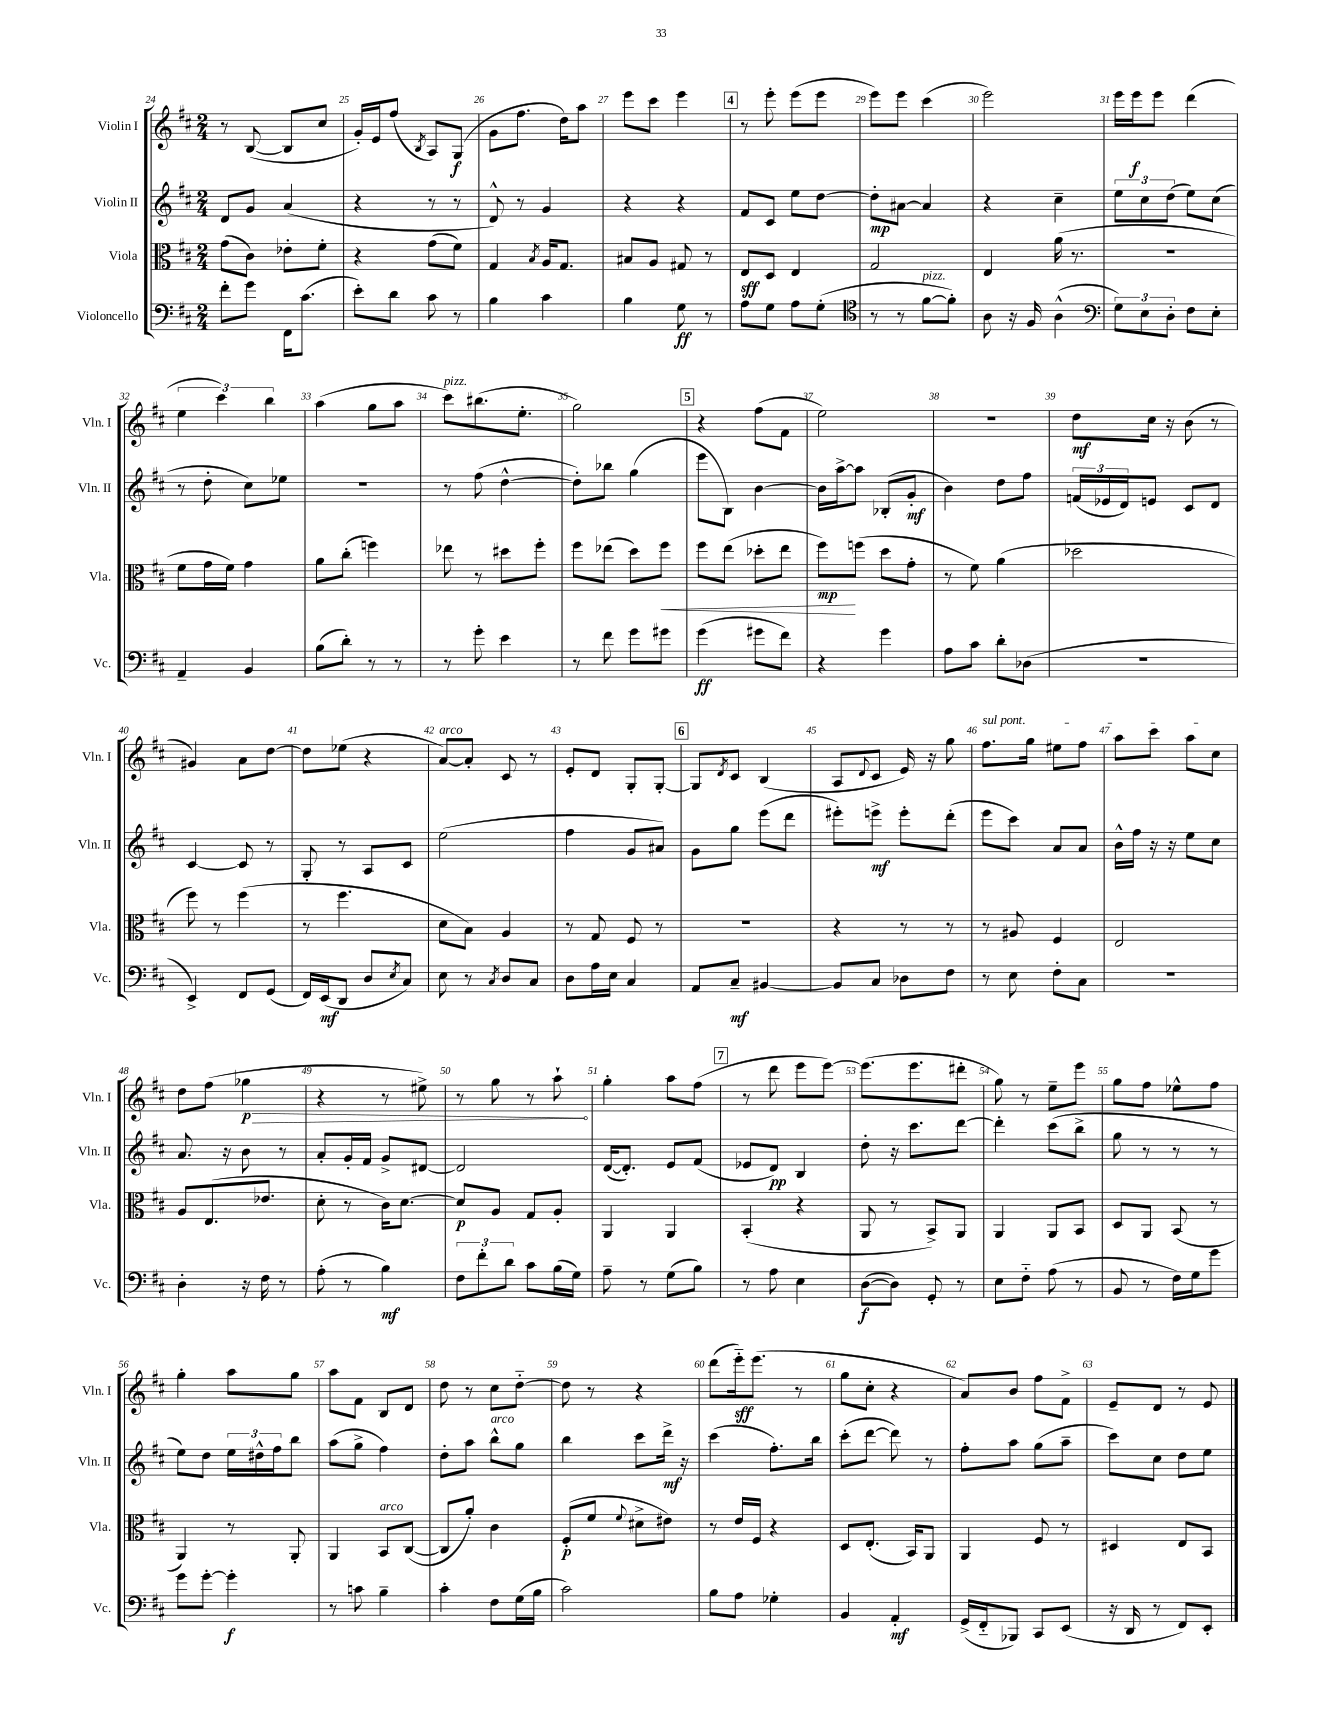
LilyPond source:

<<
\new StaffGroup <<
\new Staff = "s0" \with { instrumentName = "Violin I" shortInstrumentName = "Vln. I" } {
    \clef treble \key d \major \numericTimeSignature \time 2/4
    r8 b8~( b8 cis''8 |
    g'16-.) e'16 fis''8( \acciaccatura { b8 } a8) g8\f( |
    g'8 fis''8. d''16) a''8 |
    e'''8 cis'''8 e'''4 |
    \mark \markup { \box "4" } r8 e'''8-. e'''8( e'''8 |
    e'''8) e'''8 cis'''4( |
    e'''2) |
    e'''16 e'''16\f e'''8 d'''4( |
    \tuplet 3/2 { e''4 cis'''4) b''4 } |
    a''4( g''8 a''8 |
    cis'''8^\markup { \italic "pizz." }) bis''8.( e''8.-. |
    g''2) |
    \mark \markup { \box "5" } r4 fis''8( fis'8 |
    e''2) |
    r2 |
    d''8\mf cis''16 r16 b'8( r8 |
    gis'4) a'8 d''8~ |
    d''8 ees''8( r4 |
    a'8~^\markup { \italic "arco" }) a'8-. cis'8 r8 |
    e'8-. d'8 g8-. g8~-. |
    \mark \markup { \box "6" } g8 \acciaccatura { d'8 } cis'8 b4( |
    a8 \appoggiatura { d'8 } cis'8 e'16) r16 g''8 |
    \once \override TextSpanner.bound-details.left.text = \markup { \italic "sul pont." } fis''8.\startTextSpan g''16 eis''8 fis''8 |
    a''8 cis'''8 a''8 cis''8\stopTextSpan |
    d''8 fis''8( \once \override Hairpin.circled-tip = ##t ges''4\p\> |
    r4 r8 eis''8->) |
    r8 g''8 r8 a''8-!\! |
    g''4-. a''8 fis''8( |
    \mark \markup { \box "7" } r8 d'''8 e'''8 e'''8~) |
    e'''8.( e'''8. dis'''8-. |
    g''8) r8 e''8-- e'''8 |
    g''8 fis''8 ees''8-^ fis''8 |
    g''4-. a''8 g''8 |
    a''8 fis'8 b8 d'8 |
    d''8 r8 cis''8 d''8~-_ |
    d''8 r8 r4 |
    d'''8( e'''16-_\sff) e'''8.( r8 |
    g''8 cis''8-. r4 |
    a'8) b'8 fis''8 fis'8-> |
    e'8-- d'8 r8 e'8 \bar "|." |
}
\new Staff = "s1" \with { instrumentName = "Violin II" shortInstrumentName = "Vln. II" } {
    \clef treble \key d \major \numericTimeSignature \time 2/4
    d'8 g'8 a'4( |
    r4 r8 r8 |
    d'8-^) r8 g'4 |
    r4 r4 |
    \mark \markup { \box "4" } fis'8 cis'8 e''8 d''8~ |
    d''8-.\mp ais'8~ ais'4 |
    r4 cis''4-- |
    \tuplet 3/2 { e''8 cis''8 d''8( } e''8) cis''8( |
    r8 d''8-. cis''8) ees''8 |
    R2 |
    r8 fis''8( d''4~-^ |
    d''8-.) bes''8 g''4( |
    \mark \markup { \box "5" } e'''8 b8) b'4~ |
    b'16 a''16~-> a''8 bes8-.( g'8-.\mf |
    b'4) d''8 fis''8 |
    \tuplet 3/2 { f'16( ees'16 d'16) } e'8 cis'8 d'8 |
    cis'4~ cis'8 r8 |
    g8-. r8 a8 cis'8 |
    e''2( |
    fis''4 g'8 ais'8) |
    \mark \markup { \box "6" } g'8 g''8 e'''8( d'''8 |
    eis'''8-.) e'''8->\mf e'''8-. d'''8-.( |
    e'''8 cis'''8) a'8 a'8 |
    b'16-^ fis''16 r16 r16 e''8 cis''8 |
    a'8. r16 b'8 r8 |
    a'8-. g'16-. fis'16 g'8-> dis'8~ |
    dis'2 |
    d'16~( d'8.-.) e'8 fis'8( |
    \mark \markup { \box "7" } ees'8 d'8\pp) b4 |
    d''8-. r16 cis'''8. d'''8~ |
    d'''4-. cis'''8( b''8-> |
    g''8 r8 r8 r8 |
    e''8) d''8 \tuplet 3/2 { e''16 dis''16-^ fis''16 } b''8 |
    a''8( g''8-> fis''4) |
    d''8-. a''8 b''8-^^\markup { \italic "arco" } g''8 |
    b''4 cis'''8 d'''16->\mf r16 |
    cis'''4( fis''8.-.) b''16 |
    cis'''8-.( d'''8~ d'''8) r8 |
    fis''8-. a''8 g''8( a''8-- |
    cis'''8) cis''8 d''8 e''8 \bar "|." |
}
\new Staff = "s2" \with { instrumentName = "Viola" shortInstrumentName = "Vla." } {
    \clef alto \key d \major \numericTimeSignature \time 2/4
    g'8( cis'8) ees'8-. fis'8-. |
    r4 g'8( fis'8) |
    g4 \acciaccatura { b8 } a16 g8. |
    bis8 a8 gis8 r8 |
    \mark \markup { \box "4" } e8\sff d8 e4 |
    g2 |
    e4 a'16( r8. |
    R2 |
    fis'8 g'16 fis'16) g'4 |
    a'8 cis''8-.( f''4) |
    ees''8 r8 dis''8 fis''8-. |
    fis''8 ees''8( d''8) fis''8\< |
    \mark \markup { \box "5" } fis''8 e''8( des''8-. e''8 |
    fis''8\mp\!) f''8( d''8 g'8-. |
    r8 fis'8) a'4( |
    des''2 |
    fis''8) r8 fis''4( |
    r8 fis''4. |
    d'8 b8) a4 |
    r8 g8 fis8 r8 |
    \mark \markup { \box "6" } r2 |
    r4 r8 r8 |
    r8 ais8 fis4 |
    e2 |
    a8 e8.( ees'8. |
    d'8-. r8 cis'16) d'8.~ |
    d'8\p a8 g8 a8-. |
    a,4 a,4 |
    \mark \markup { \box "7" } b,4-.( r4 |
    a,8 r8 b,8->) a,8 |
    a,4 a,8 b,8 |
    d8 a,8 b,8( r8 |
    a,4) r8 a,8-. |
    a,4 b,8^\markup { \italic "arco" } cis8~( |
    cis8 a'8-.) cis'4 |
    fis8-.\p( fis'8 \appoggiatura { fis'8 } dis'8-> eis'8) |
    r8 e'16 fis16 r4 |
    d8 e8.-.( b,16) a,8 |
    a,4 fis8 r8 |
    dis4 e8 b,8 \bar "|." |
}
\new Staff = "s3" \with { instrumentName = "Violoncello" shortInstrumentName = "Vc." } {
    \clef bass \key d \major \numericTimeSignature \time 2/4
    fis'8-. g'8 fis,16 cis'8.( |
    e'8-.) d'8 cis'8 r8 |
    b4 cis'4 |
    b4 g8\ff r8 |
    \mark \markup { \box "4" } a8 g8 a8 g8-.( |
    \clef tenor r8 r8 fis'8~^\markup { \italic "pizz." } fis'8-.) |
    a8 r16 fis16 a4-^( |
    \clef bass \tuplet 3/2 { g8) e8 d8-. } fis8 e8-. |
    a,4-- b,4 |
    b8( d'8-.) r8 r8 |
    r8 g'8-. e'4 |
    r8 fis'8 g'8 gis'8 |
    \mark \markup { \box "5" } g'4\ff( gis'8 fis'8) |
    r4 g'4 |
    a8 cis'8 d'8-. des8( |
    R2 |
    e,4->) fis,8 g,8( |
    fis,16) e,16\mf( d,8 d8 \acciaccatura { e8 } cis8) |
    e8 r8 \acciaccatura { cis8 } d8 cis8 |
    d8 a16 e16 cis4 |
    \mark \markup { \box "6" } a,8 cis8--\mf bis,4~ |
    bis,8 cis8 des8 fis8 |
    r8 e8 fis8-. cis8 |
    R2 |
    d4-. r16 fis16 r8 |
    a8-.( r8 b4\mf) |
    \tuplet 3/2 { fis8 fis'8-. d'8 } cis'8 b16( g16) |
    a8-- r8 g8( b8) |
    \mark \markup { \box "7" } r8 a8 e4 |
    d8~\f( d8) g,8-. r8 |
    e8 fis8-_ a8( r8 |
    b,8 r8 fis16) g16 g'8 |
    g'8 g'8~-. g'4-.\f |
    r8 c'8 b4-- |
    cis'4-. fis8 g16( b16 |
    cis'2) |
    b8 a8 ges4-. |
    b,4 a,4-.\mf |
    g,16->( fis,16-_ bes,,8) cis,8 e,8( |
    r16 d,16 r8 fis,8) e,8-. \bar "|." |
}
>>
>>
\layout { \context { \Score currentBarNumber = #24 \override BarNumber.break-visibility = ##(#f #t #t) barNumberVisibility = #all-bar-numbers-visible } }
